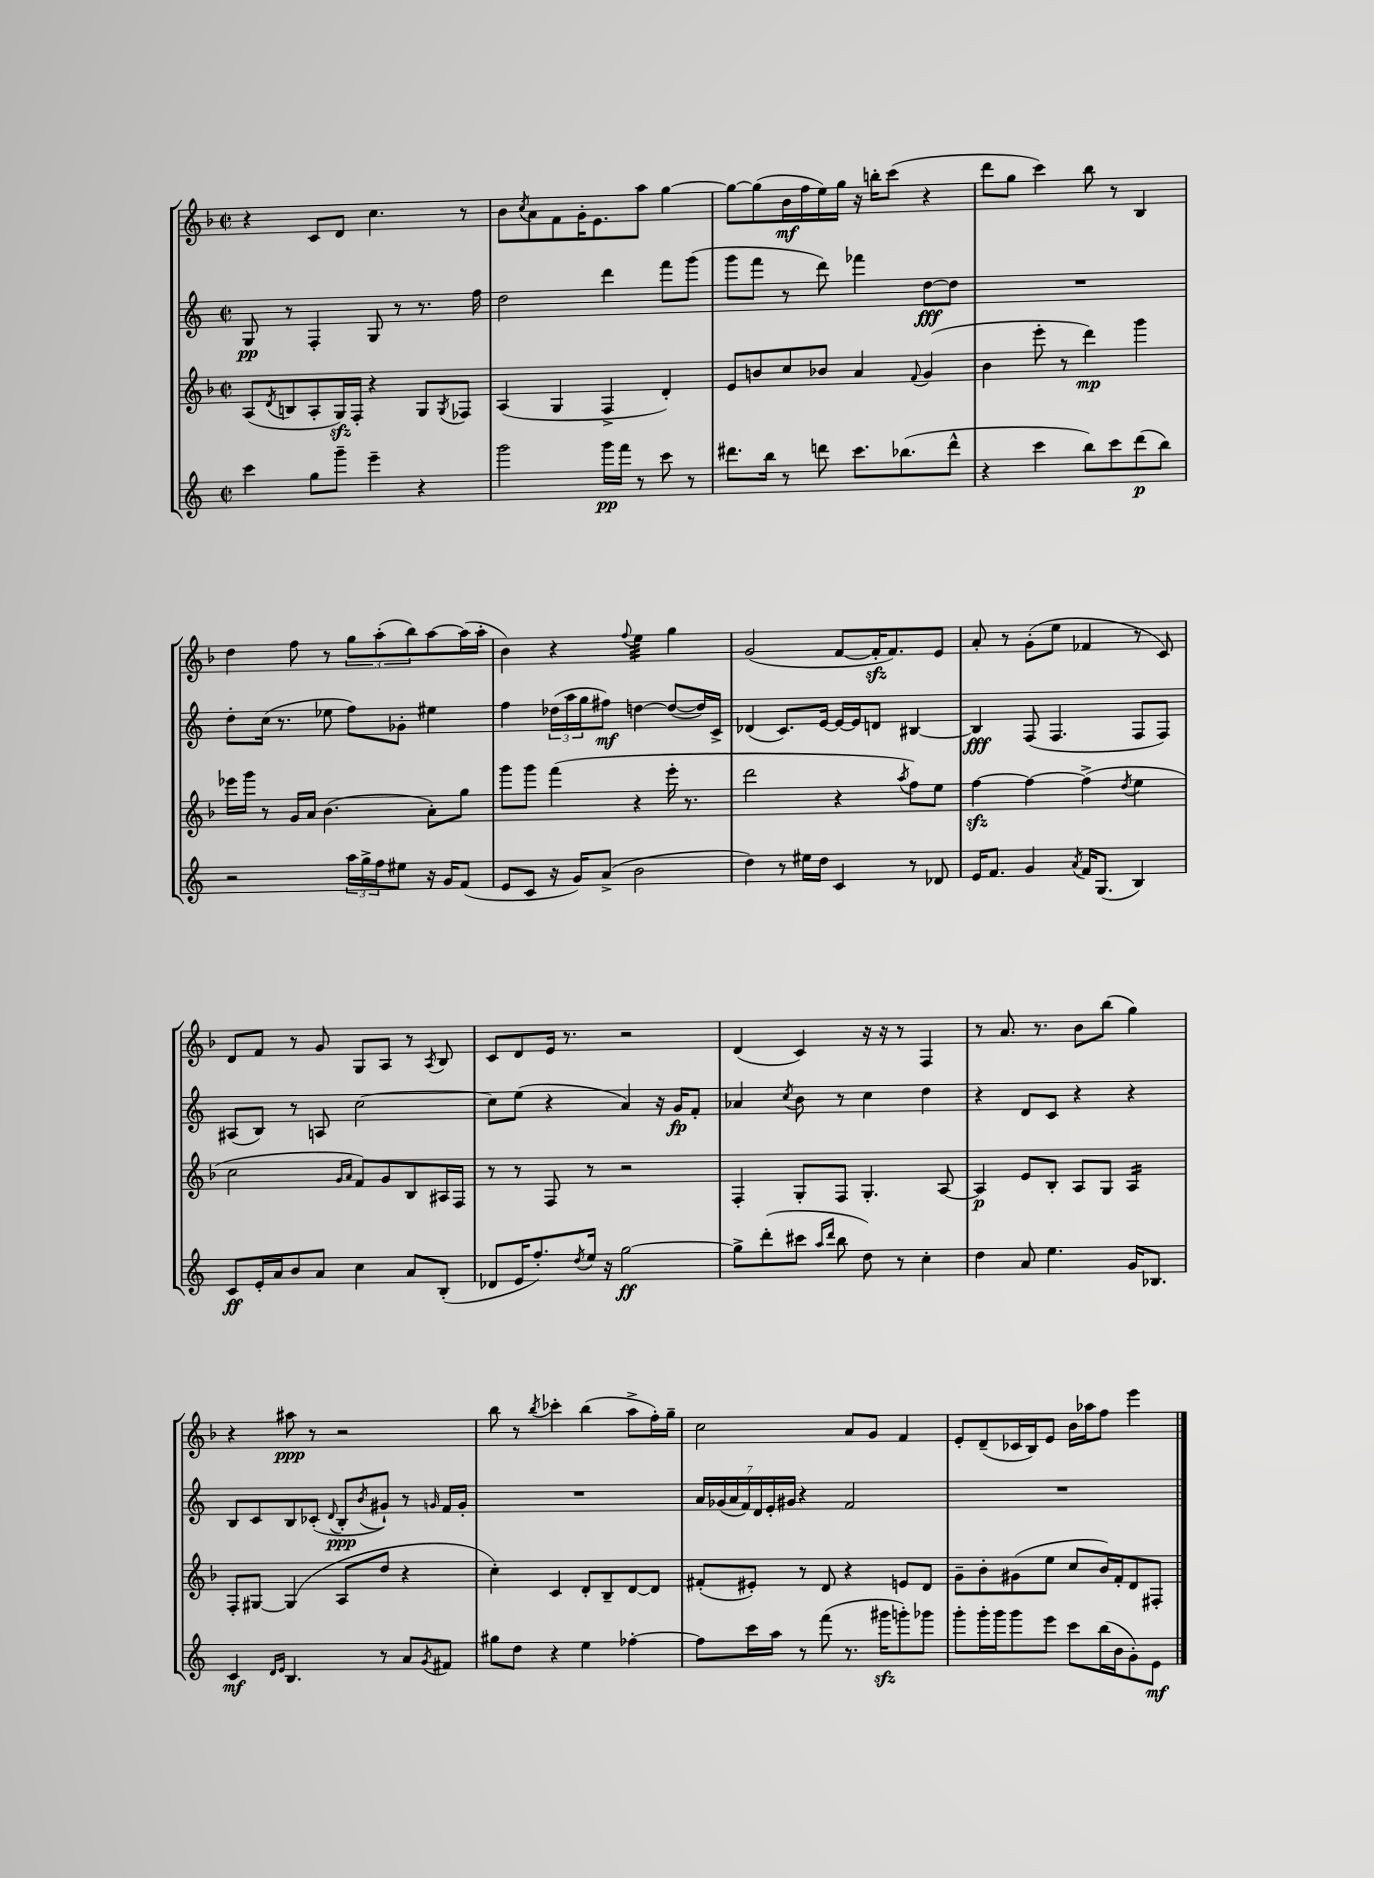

**kern	**dynam	**kern	**dynam	**kern	**dynam	**kern	**dynam
*part4	*part4	*part3	*part3	*part2	*part2	*part1	*part1
*staff4	*staff4	*staff3	*staff3	*staff2	*staff2	*staff1	*staff1
*clefG2	*	*clefG2	*	*clefG2	*	*clefG2	*
*k[]	*	*k[b-]	*	*k[]	*	*k[b-]	*
*M2/2	*	*M2/2	*	*M2/2	*	*M2/2	*
*met(c|)	*	*met(c|)	*	*met(c|)	*	*met(c|)	*
=19	=19	=19	=19	=19	=19	=19	=19
4ccc\	.	(8A/L	.	8G/	pp	4r	.
.	.	8qd/	.	.	.	.	.
.	.	8Bn/	.	8r	.	.	.
8gg\L	.	8A'/	.	4F'/	.	8c/L	.
8ggg~\J	.	16Gzz/L)	.	.	.	8d/J	.
.	.	16F'/JJ	.	.	.	.	.
4eee~\	.	4r	.	8G/	.	4.cc\	.
.	.	.	.	8r	.	.	.
4r	.	8G/L	.	8.r	.	.	.
.	.	8qG/	.	.	.	.	.
.	.	8F-X/J	.	.	.	8r	.
.	.	.	.	16ff\	.	.	.
=20	=20	=20	=20	=20	=20	=20	=20
2ggg\	.	(4A/	.	2dd\	.	8b-\L	.
.	.	.	.	.	.	8qcc/	.
.	.	.	.	.	.	8a\	.
.	.	4G/	.	.	.	8f\	.
.	.	.	.	.	.	16g'\K	.
.	.	.	.	.	.	8.e\	.
16ggg\LL	pp	4F^/	.	4ddd\	.	.	.
16fff\JJ	.	.	.	.	.	.	.
8r	.	.	.	.	.	8aa\J	.
8ccc\	.	4d'/)	.	8fff\L	.	[4gg\	.
8r	.	.	.	(8ggg\J	.	.	.
=21	=21	=21	=21	=21	=21	=21	=21
8.ddd#X\L	.	8e/L	.	8ggg\L	.	8gg\L_	.
.	.	8bn/	.	8fff\J	.	(8gg\]	.
16bb\Jk	.	.	.	.	.	.	.
8r	.	8cc/	.	8r	.	16b-\L	mf
.	.	.	.	.	.	16ff\	.
8dddn\	.	8b-X/J	.	8ddd\)	.	16ee\)	.
.	.	.	.	.	.	16gg\JJ	.
8.ccc\L	.	4a/	.	4fff-X\	.	16r	.
.	.	.	.	.	.	16bbn'\KL	.
.	.	.	.	.	.	(8ccc\J	.
(8.bb-X\	.	.	.	.	.	.	.
.	.	8qqf/	.	.	.	.	.
.	.	(4g/	.	[8dd\L	fff	4r	.
8ddd^^\J	.	.	.	8dd\J]	.	.	.
=22	=22	=22	=22	=22	=22	=22	=22
4r	.	4b-\	.	1r	.	8ddd\L	.
.	.	.	.	.	.	8gg\J	.
4ccc\	.	8eee'\	.	.	.	4ccc\)	.
.	.	8r	.	.	.	.	.
8bb\L)	.	4ddd\)	mp	.	.	8bb-\	.
8ccc\	.	.	.	.	.	8r	.
(8ddd\	p	4ggg\	.	.	.	4B-/	.
8bb\J)	.	.	.	.	.	.	.
!!LO:LB:g=z
=23	=23	=23	=23	=23	=23	=23	=23
2r	.	16eee-X\LL	.	8dd'\L	.	4dd\	.
.	.	16ggg\JJ	.	.	.	.	.
.	.	8r	.	(16cc\Jk	.	.	.
.	.	.	.	8.r	.	.	.
.	.	16g/LL	.	.	.	8ff\	.
.	.	16a/JJ	.	.	.	.	.
.	.	(4.b-\	.	8ee-X\	.	8r	.
24aa\LL	.	.	.	8ff\L)	.	12gg\L	.
24gg^\	.	.	.	.	.	.	.
24ff\J	.	.	.	.	.	(12aa'\	.
8ee#X\J	.	.	.	8g-X'\J	.	.	.
.	.	.	.	.	.	12bb-\)	.
16r	.	8a'\L)	.	4ee#X\	.	[8aa\	.
16g/KL	.	.	.	.	.	.	.
(8f/J	.	8gg\J	.	.	.	(16aa\L]	.
.	.	.	.	.	.	16aa'\JJ	.
=24	=24	=24	=24	=24	=24	=24	=24
8e/L	.	8ggg\L	.	4ff\	.	4b-\)	.
8c/J	.	8ggg\J	.	.	.	.	.
16r	.	(4fff\	.	(24dd-X\LL	.	4r	.
.	.	.	.	24aa\	.	.	.
16g/KL)	.	.	.	.	.	.	.
.	.	.	.	24gg\J	.	.	.
(8a^/J	.	.	.	8ff#X\J)	mf	.	.
.	.	.	.	.	.	8qqff/	.
*	*	*	*	*	*	*tremolo	*
2b\	.	4r	.	[4ddn\	.	32ee\LLL	.
.	.	.	.	.	.	32ee\	.
.	.	.	.	.	.	32ee\	.
.	.	.	.	.	.	32ee\	.
.	.	.	.	.	.	32ee\	.
.	.	.	.	.	.	32ee\	.
.	.	.	.	.	.	32ee\	.
.	.	.	.	.	.	32ee\JJJ	.
*	*	*	*	*	*	*Xtremolo	*
.	.	16eee'\	.	(8dd/L_	.	4gg\	.
.	.	8.r	.	.	.	.	.
.	.	.	.	16dd/L])	.	.	.
.	.	.	.	16c^/JJ	.	.	.
=25	=25	=25	=25	=25	=25	=25	=25
4dd\)	.	2ddd\	.	(4d-X/	.	(2g/	.
8r	.	.	.	8.c/L)	.	.	.
16ee#X\LL	.	.	.	.	.	.	.
16dd\JJ	.	.	.	[16e/Jk	.	.	.
4c/	.	4r	.	16e/LL_	.	[8f/L	.
.	.	.	.	16e/J]	.	.	.
.	.	.	.	8dn/J	.	16fzz'/K]	.
.	.	.	.	.	.	8.f/)	.
.	.	8qaa/	.	.	.	.	.
8r	.	8ff\L)	.	[4B#X/	.	.	.
8d-X/	.	8ee\J	.	.	.	8e/J	.
=26	=26	=26	=26	=26	=26	=26	=26
16e/KL	.	[4ffzz\	.	4B#/]	fff	8a'/	.
8.f/J	.	.	.	.	.	.	.
.	.	.	.	.	.	8r	.
4g/	.	4ff\_	.	(8F/	.	(8g'\L	.
.	.	.	.	4.F/	.	8ee\J	.
8qa/	.	.	.	.	.	.	.
16f/KL	.	(4ff^\]	.	.	.	4f-X/	.
(8.G/J	.	.	.	.	.	.	.
.	.	8qdd/	.	.	.	.	.
4B/)	.	4ee\	.	8F/L	.	8r	.
.	.	.	.	8F/J)	.	8c/)	.
!!LO:LB:g=z
=27	=27	=27	=27	=27	=27	=27	=27
8c/L	ff	2cc\	.	(8A#X/L	.	8d/L	.
16e'/L	.	.	.	8B/J)	.	8f/J	.
16a/J	.	.	.	.	.	.	.
8b/	.	.	.	8r	.	8r	.
8a/J	.	.	.	8An/	.	8g/	.
.	.	16qqg/LL	.	.	.	.	.
.	.	16qqa/JJ	.	.	.	.	.
4cc\	.	8f/L)	.	[2cc\	.	8G/L	.
.	.	8g/	.	.	.	8A/J	.
8a/L	.	8B-/	.	.	.	8r	.
.	.	.	.	.	.	8qA/	.
(8B'/J	.	16A#X/L	.	.	.	8B-/	.
.	.	16F/JJ	.	.	.	.	.
=28	=28	=28	=28	=28	=28	=28	=28
8d-X/L	.	8r	.	8cc\L]	.	8c/L	.
16e/K	.	8r	.	(8ee\J	.	8d/	.
8.ff'/)	.	.	.	.	.	.	.
.	.	8F/	.	4r	.	16e/Jk	.
.	.	.	.	.	.	8.r	.
8qdd/	.	.	.	.	.	.	.
16ee/Jk	.	8r	.	.	.	.	.
16r	.	.	.	.	.	.	.
[2gg\	ff	2r	.	4a/)	.	2r	.
.	.	.	.	16r	.	.	.
.	.	.	.	16g/KL	fp	.	.
.	.	.	.	8f'/J	.	.	.
=29	=29	=29	=29	=29	=29	=29	=29
8gg^\L]	.	4F'/	.	4a-X/	.	(4d/	.
(8ddd'\	.	.	.	.	.	.	.
.	.	.	.	8qcc/	.	.	.
8ccc#X\J	.	8G'/L	.	8b\	.	4c/)	.
16qqaa/LL	.	.	.	.	.	.	.
16qqddd/JJ	.	.	.	.	.	.	.
8bb\	.	8F/J	.	8r	.	.	.
8dd\)	.	4.G'/	.	4cc\	.	16r	.
.	.	.	.	.	.	16r	.
8r	.	.	.	.	.	8r	.
4cc'\	.	.	.	4dd\	.	4F/	.
.	.	[8A/	.	.	.	.	.
=30	=30	=30	=30	=30	=30	=30	=30
4dd\	.	4A/]	p	4r	.	8r	.
.	.	.	.	.	.	8.a/	.
8a/	.	8e/L	.	8d/L	.	.	.
.	.	.	.	.	.	8.r	.
4.ee\	.	8B-'/J	.	8c/J	.	.	.
.	.	8A/L	.	4r	.	8b-\L	.
.	.	8G/J	.	.	.	(8bb-\J	.
*	*	*tremolo	*	*	*	*	*
16g/KL	.	16A/LL	.	4r	.	4gg\)	.
8.B-X/J	.	16A/	.	.	.	.	.
.	.	16A/	.	.	.	.	.
.	.	16A/JJ	.	.	.	.	.
*	*	*Xtremolo	*	*	*	*	*
!!LO:LB:g=z
=31	=31	=31	=31	=31	=31	=31	=31
4c/	mf	8F'/L	.	8B/L	.	4r	.
.	.	[8G#X/J	.	8c/	.	.	.
16qqd/LL	.	.	.	.	.	.	.
16qqe/JJ	.	.	.	.	.	.	.
4.B/	.	(4G#/]	.	8B/	.	8aa#X\	ppp
.	.	.	.	(8c-X'/J	.	8r	.
.	.	.	.	8qqd/	.	.	.
.	.	8A/L	.	8B'/L	ppp	2r	.
.	.	.	.	8qb/	.	.	.
8r	.	8dd/J	.	8g#X`/J)	.	.	.
8a/L	.	4r	.	8r	.	.	.
8qg/	.	.	.	16qqgn/	.	.	.
8f#X/J	.	.	.	16f/LL	.	.	.
.	.	.	.	16g'/JJ	.	.	.
=32	=32	=32	=32	=32	=32	=32	=32
8gg#X\L	.	4cc'\)	.	1r	.	8bb-\	.
8dd\J	.	.	.	.	.	8r	.
.	.	.	.	.	.	8qbb-/	.
4r	.	4c/	.	.	.	4ccc-X'\	.
4ee\	.	8d'/L	.	.	.	(4bb-\	.
.	.	8B-~/	.	.	.	.	.
[4ff-X'\	.	[8d/	.	.	.	8aa^\L	.
.	.	8d/J]	.	.	.	16ff'\L)	.
.	.	.	.	.	.	16gg~\JJ	.
=33	=33	=33	=33	=33	=33	=33	=33
8ff-\L]	.	(8f#X'/L	.	28a/LL	.	2cc\	.
.	.	.	.	(28g-X/	.	.	.
.	.	.	.	28a/	.	.	.
.	.	.	.	28f/)	.	.	.
16ccc\L	.	8e#X'/J)	.	.	.	.	.
.	.	.	.	28d/	.	.	.
.	.	.	.	28e'/	.	.	.
16aa\JJ	.	.	.	.	.	.	.
.	.	.	.	28g#X/JJ	.	.	.
8r	.	8r	.	4r	.	.	.
(8fff\	.	8d/	.	.	.	.	.
8.r	.	4r	.	2f/	.	8a/L	.
.	.	.	.	.	.	8g/J	.
16ggg#Xzz\KL	.	.	.	.	.	.	.
8gggn'\)	.	8en/L	.	.	.	4f/	.
8ggg-X\J	.	8d/J	.	.	.	.	.
=34	=34	=34	=34	=34	=34	=34	=34
8ggg'\L	.	8g~\L	.	1r	.	8e'/L	.
16ggg'\L	.	8b-'\	.	.	.	(8d~/	.
16ggg\J	.	.	.	.	.	.	.
8ggg\	.	(8g#X\	.	.	.	16c-X/L	.
.	.	.	.	.	.	16B-/J)	.
8eee\J	.	8ee\J	.	.	.	8e/J	.
8ccc\L	.	8cc/L	.	.	.	16b-\LL	.
.	.	.	.	.	.	16aa-X\J	.
(16bb\L	.	16b-/L)	.	.	.	8ff\J	.
16b\J	.	16f'/J	.	.	.	.	.
8g'\)	.	8d/	.	.	.	4eee\	.
8e\J	mf	8F#X'/J	.	.	.	.	.
==	==	==	==	==	==	==	==
*-	*-	*-	*-	*-	*-	*-	*-
